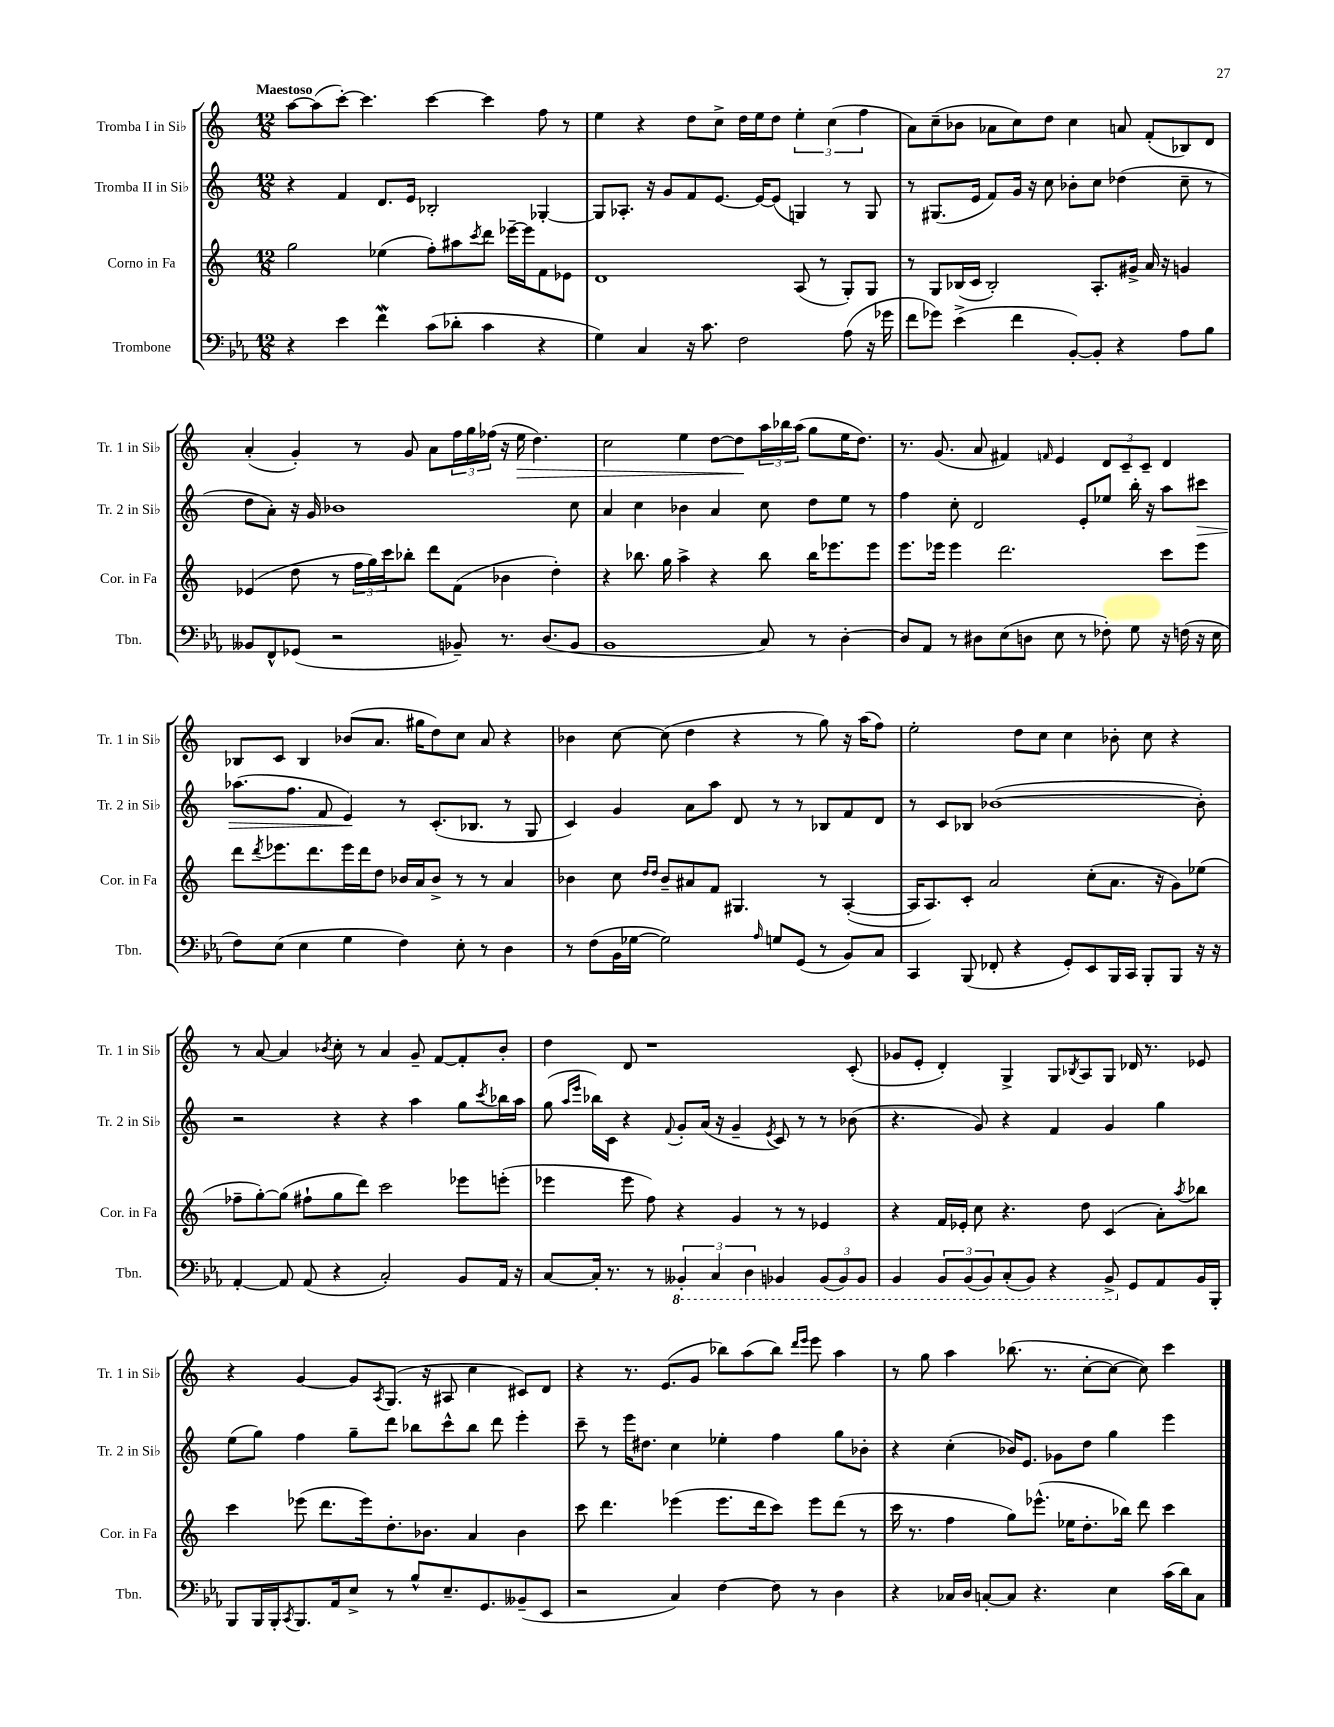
<<
\new StaffGroup <<
\new Staff = "s0" \with { instrumentName = "Tromba I in Sib" shortInstrumentName = "Tr. 1 in Sib" } {
    \clef treble \key c \major \numericTimeSignature \time 12/8 \tempo "Maestoso"
    a''8~ a''8( c'''8~-.) c'''4. c'''4~ c'''4 f''8 r8 |
    e''4 r4 d''8 c''8-> d''16 e''16 d''8 \tuplet 3/2 { e''4-. c''4( f''4 } |
    a'8) c''8--( bes'8 aes'8 c''8) d''8 c''4 a'8 f'8-.( bes8) d'8 |
    a'4-.( g'4-.) r8 g'8 a'8 \tuplet 3/2 { f''16 g''16 fes''16( } r16 e''16\> d''4.) |
    c''2 e''4 d''8~ d''8\! \tuplet 3/2 { a''16 bes''16 a''16( } g''8 e''16 d''8.) |
    r8. g'8.( a'8 fis'4) \grace { f'16 } e'4 \tuplet 3/2 { d'8 c'8-- c'8-- } d'4 |
    bes8 c'8 bes4 bes'8( a'8. gis''16 d''8) c''8 a'8 r4 |
    bes'4 c''8~ c''8( d''4 r4 r8 g''8) r16 a''16( f''8) |
    e''2-. d''8 c''8 c''4 bes'8-. c''8 r4 |
    r8 a'8~ a'4 \acciaccatura { bes'8 } c''8-. r8 a'4 g'8-- f'8~ f'8-. bes'8-. |
    d''4 d'8 r1 c'8-.( |
    ges'8 e'8-. d'4-.) g4-> g8 \acciaccatura { bes8 } a8 g8 des'16 r8. ees'8 |
    r4 g'4~ g'8 \acciaccatura { a8 } g8.( r16 ais8 c''4 cis'8) d'8 |
    r4 r8. e'8.( g'8 bes''8) a''8( bes''8) \grace { d'''16 e'''16 } e'''8 a''4 |
    r8 g''8 a''4 bes''8.( r8. c''8~-. c''8~ c''8) c'''4 \bar "|." |
}
\new Staff = "s1" \with { instrumentName = "Tromba II in Sib" shortInstrumentName = "Tr. 2 in Sib" } {
    \clef treble \key c \major \numericTimeSignature \time 12/8
    r4 f'4 d'8. e'16 bes2-. ges4~-. |
    ges8 aes8.-. r16 g'8 f'8 e'8.~ e'16~ e'8( g4) r8 g8 |
    r8 gis8.( e'16 f'8) g'16 r16 c''8 bes'8-. c''8 des''4( c''8-- r8 |
    d''8 a'8-.) r16 g'16 bes'1 c''8 |
    a'4 c''4 bes'4 a'4 c''8 d''8 e''8 r8 |
    f''4 c''8-. d'2 e'8-. ees''8 b''16-. r16 a''8 cis'''8\> |
    aes''8.( f''8. f'8 e'4\!) r8 c'8.-.( bes8. r8 g8 |
    c'4) g'4 a'8 a''8 d'8 r8 r8 bes8 f'8 d'8 |
    r8 c'8 bes8 bes'1~( bes'8-.) |
    r2 r4 r4 a''4 g''8 \acciaccatura { c'''8 } bes''16 a''16 |
    g''8( \grace { a''16 e'''16 } bes''16) c'16 r4 \appoggiatura { f'8 } g'8-. a'16( r16 g'4-- \acciaccatura { e'8 } c'8) r8 r8 bes'8( |
    r4. g'8) r4 f'4 g'4 g''4 |
    e''8( g''8) f''4 g''8-- d'''8 bes''8 c'''8-^ bes''8 d'''8 e'''4-. |
    c'''8-- r8 e'''16 dis''8. c''4 ees''4-. f''4 g''8 bes'8-. |
    r4 c''4-.( bes'16) e'8. ges'8 d''8 g''4 e'''4 \bar "|." |
}
\new Staff = "s2" \with { instrumentName = "Corno in Fa" shortInstrumentName = "Cor. in Fa" } {
    \clef treble \key c \major \numericTimeSignature \time 12/8
    g''2 ees''4( f''8-.) ais''8 \acciaccatura { c'''8 } d'''8 ees'''16~-- ees'''16 f'8 ees'8 |
    d'1 a8( r8 g8-.) g8 |
    r8 g8 bes16( c'16 bes2-.) a8.-. gis'16-> a'16 r16 g'4 |
    ees'4( d''8 r8 \tuplet 3/2 { f''16 g''16) c'''16 } bes''8-. d'''8 f'8( bes'4 d''4-.) |
    r4 bes''8. g''16 a''4-> r4 bes''8 bes''16 ees'''8. ees'''8 |
    e'''8. ees'''16 ees'''4 d'''2. c'''8 ees'''8 |
    d'''8 \acciaccatura { d'''8 } ees'''8. d'''8. ees'''16 d'''16 d''8 bes'16 a'16 bes'8-> r8 r8 a'4 |
    bes'4 c''8 \grace { d''16 d''16 } bes'8-- ais'8 f'8 gis4. r8 a4~-.( |
    a16 a8.) c'8-. a'2 c''8-.( a'8. r16 g'8) ees''8( |
    fes''8-- g''8~-.) g''8( fis''8-! g''8 d'''8) c'''2 ees'''8 e'''8-.( |
    ees'''4 ees'''8 f''8) r4 g'4 r8 r8 ees'4 |
    r4 f'16 ees'16-. c''8 r4. d''8 c'4( a'8-.) \acciaccatura { a''8 } bes''8 |
    c'''4 ees'''8( d'''8. ees'''16) d''8.-. bes'8. a'4 bes'4 |
    c'''8 d'''4. ees'''4( ees'''8. d'''16 c'''8) ees'''8 d'''8( r8 |
    c'''16 r8. f''4 g''8) ees'''8.-^( ees''16 d''8.-. bes''16) d'''8 c'''4 \bar "|." |
}
\new Staff = "s3" \with { instrumentName = "Trombone" shortInstrumentName = "Tbn." } {
    \clef bass \key ees \major \numericTimeSignature \time 12/8
    r4 ees'4 f'4\mordent c'8( des'8-. c'4 r4 |
    g4) c4 r16 c'8. f2 aes8( r16 ges'16 |
    f'8 ges'8) ees'4->( f'4 bes,8~-.) bes,8-. r4 aes8 bes8 |
    beses,8 f,8-^ ges,8( r2 bes,8--) r8. d8.( bes,8 |
    bes,1 c8) r8 d4~-. |
    d8 aes,8 r8 dis8 ees8( d8 ees8 r8 fes8-.) g8 r16 f16( r16 ees16 |
    f8) ees8( ees4 g4 f4) ees8-. r8 d4 |
    r8 f8( bes,16 ges16~ ges2) \grace { aes16 } g8 g,8( r8 bes,8) c8 |
    c,4 bes,,8( fes,8-. r4 g,8-.) ees,8 bes,,16 c,16 bes,,8-. bes,,8 r16 r16 |
    aes,4~-. aes,8 aes,8( r4 c2-.) bes,8 aes,16 r16 |
    c8~ c16-. r8. r8 \tuplet 3/2 { \ottava #-1 beses,,4-. c,4 d,4 } bes,,4 \tuplet 3/2 { bes,,8( bes,,8) bes,,8 } |
    bes,,4 \tuplet 3/2 { bes,,8 bes,,8( bes,,8) } c,8-.( bes,,8) r4 bes,,8-> \ottava #0 g,8 aes,8 bes,16 bes,,16-. |
    bes,,8 bes,,16 bes,,16-. \acciaccatura { c,8 } bes,,8. aes,16 ees8-> r8 bes8-^ ees8.-- g,8. beses,8--( ees,8 |
    r2 c4) f4~ f8 r8 d4 |
    r4 ces16 d16 c8~-. c8 r4. ees4 c'16( d'16) c8 \bar "|." |
}
>>
>>
\layout { \context { \Score \remove "Bar_number_engraver" } }
